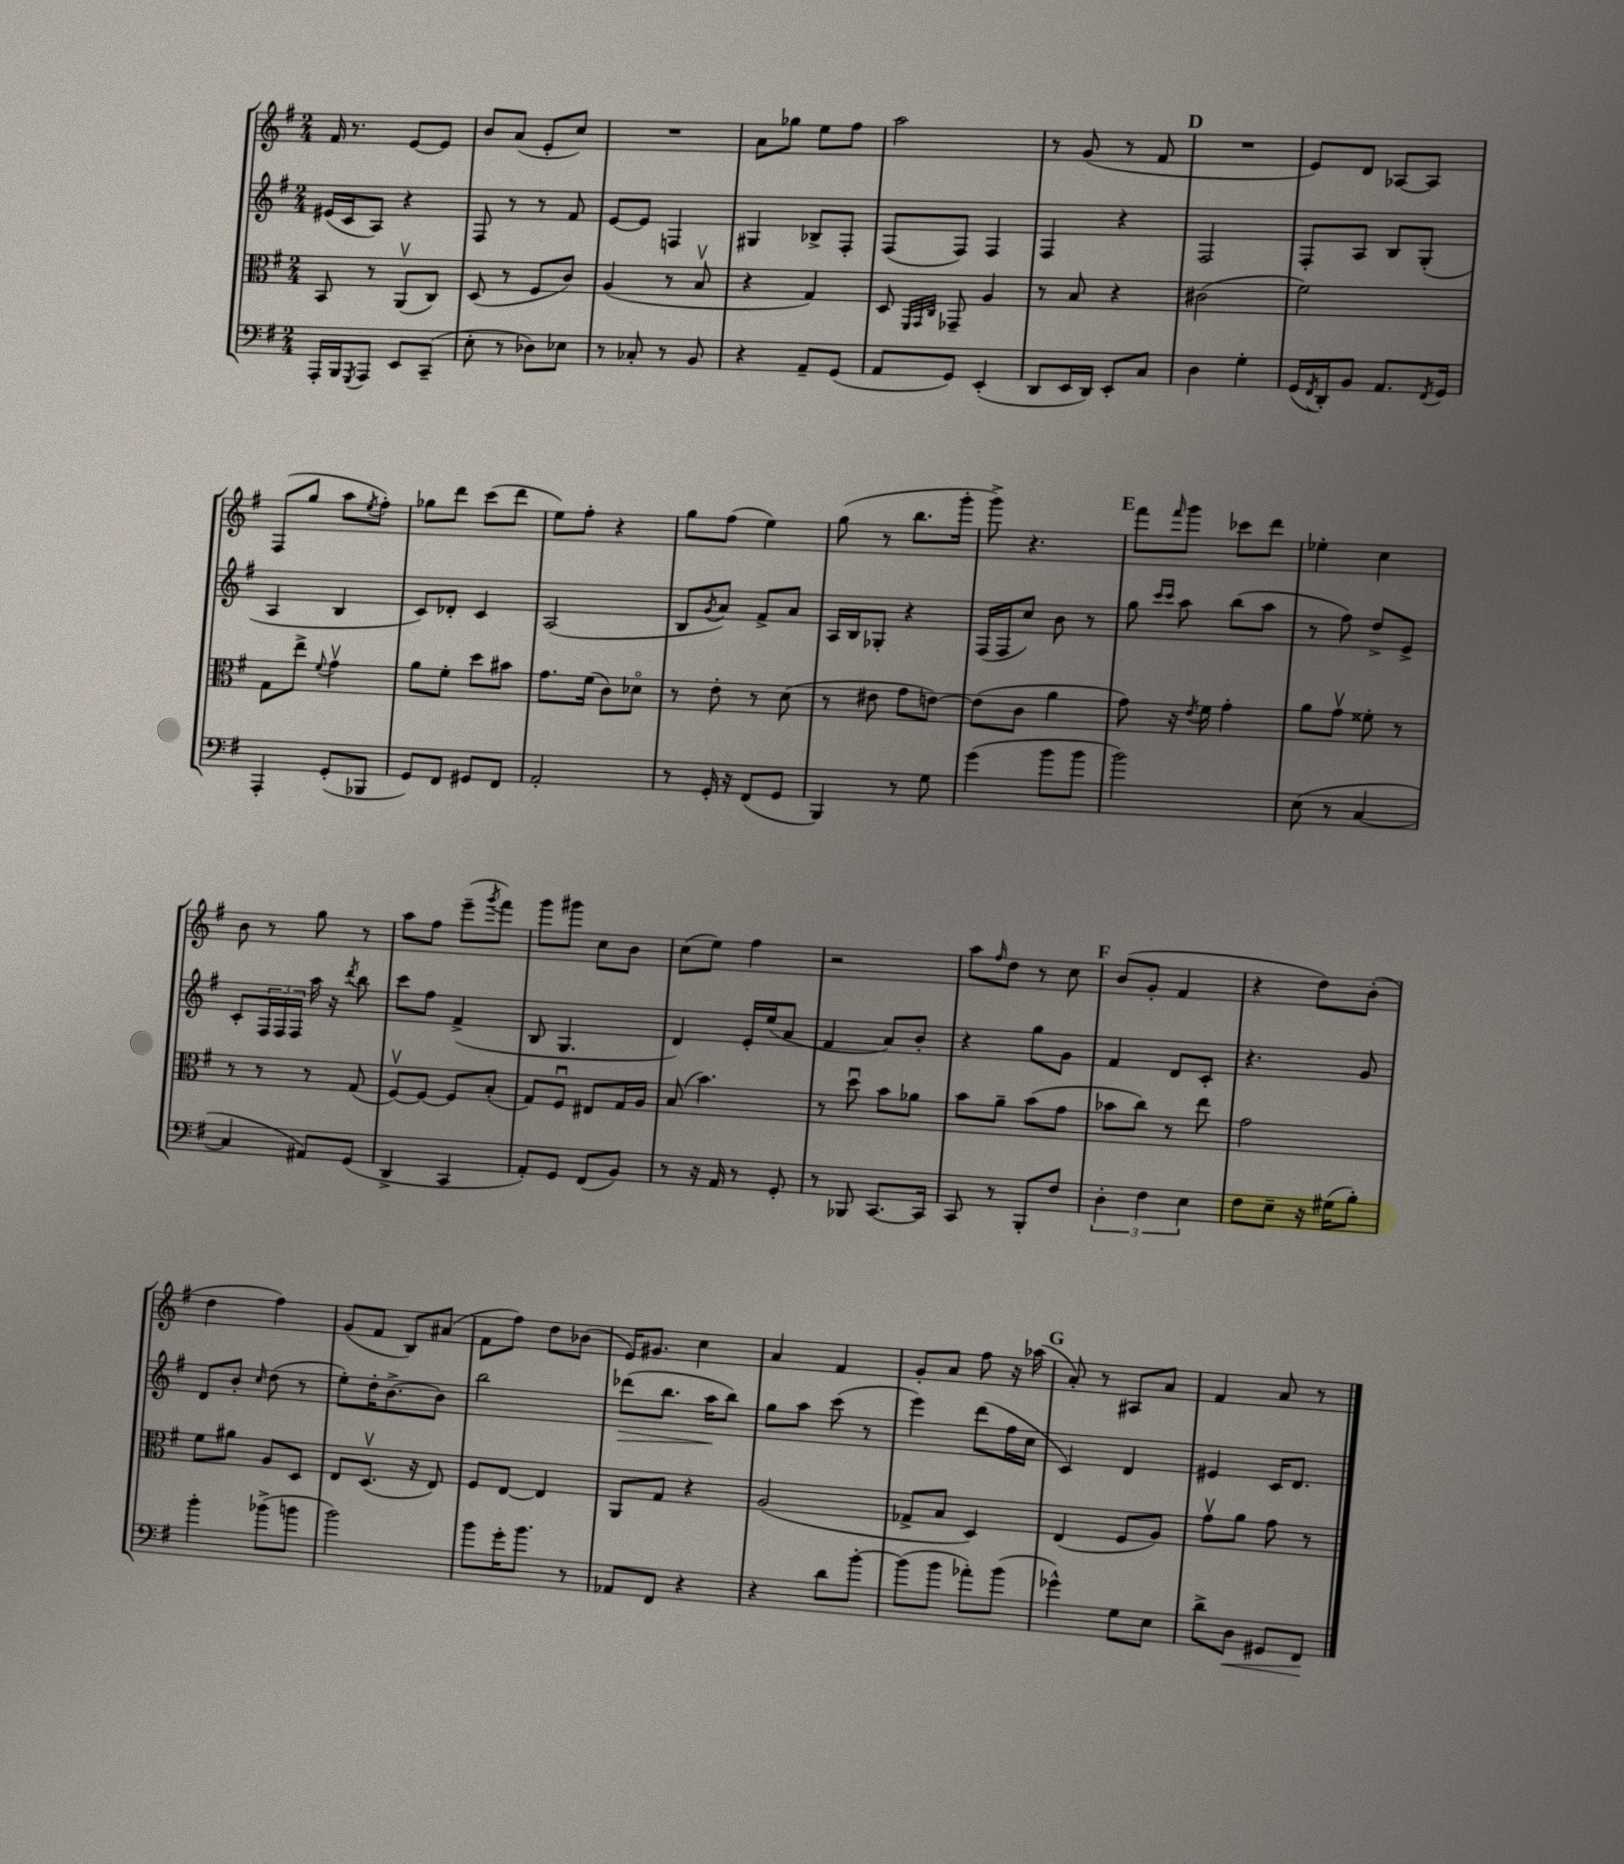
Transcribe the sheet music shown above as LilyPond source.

<<
\new StaffGroup <<
\new Staff = "s0" {
    \clef treble \key g \major \numericTimeSignature \time 2/4
    fis'16 r8. e'8~ e'8 |
    b'8 a'8( e'8-. c''8) |
    R2 |
    a'8 ges''8 e''8 fis''8 |
    a''2 |
    r8 g'8( r8 fis'8 |
    \mark \markup { \bold "D" } R2 |
    e'8) d'8 aes8~ aes8 |
    fis8( g''8 a''8 \acciaccatura { e''8 } fis''8-.) |
    ges''8 d'''8 c'''8( d'''8 |
    e''8) fis''8-. r4 |
    g''8 fis''8( e''4) |
    g''8( r8 b''8. g'''16-. |
    g'''8->) r4. |
    \mark \markup { \bold "E" } fis'''8 \grace { fis'''16 } g'''8 ces'''8 d'''8 |
    ees''4-. c''4 |
    b'8 r8 g''8 r8 |
    a''8 fis''8 e'''8--( \acciaccatura { g'''8 } fis'''8) |
    g'''8 gis'''8 c''8 b'8 |
    c''8( e''8) fis''4 |
    r2 |
    a''8 \grace { fis''16 } d''8 r8 c''8 |
    \mark \markup { \bold "F" } b'8( g'8-. fis'4 |
    r4 d''8) b'8-.( |
    d''4 fis''4) |
    g'8( fis'8 b8) ais'8( |
    fis'8 fis''8) d''8 bes'8( |
    e'16) gis'8. c''4 |
    a'4 fis'4 |
    g'8-. a'8 fis''8 r16 aes''16( |
    \mark \markup { \bold "G" } a'8-.) r8 ais8 a'8 |
    fis'4 a'8 r8 \bar "|." |
}
\new Staff = "s1" {
    \clef treble \key g \major \numericTimeSignature \time 2/4
    eis'16( c'16 a8) r4 |
    fis8 r8 r8 fis'8 |
    e'8~ e'8 f4 |
    gis4 bes8-> fis8-. |
    fis8( fis8) fis4 |
    fis4 r4 |
    \mark \markup { \bold "D" } fis2 |
    fis8-. a8 b8 g8-.( |
    a4 b4 |
    c'8) des'8-. c'4 |
    a2( |
    b8 \acciaccatura { g'8 } a'8) fis'8-> a'8 |
    a16 b16 ges8-. r4 |
    fis16( fis16 c''8) b'8 r8 |
    \mark \markup { \bold "E" } g''8 \grace { c'''16 c'''16 } a''8 b''8( a''8 |
    r8 fis''8) d''8-> e'8-> |
    c'8-. \tuplet 3/2 { fis16 fis16 fis16 } a''16 r16 \acciaccatura { d'''8 } b''8 |
    c'''8 fis''8 fis'4->( |
    b8 g4. |
    d'4) e'16-. e''16( a'8 |
    fis'4 a'8) b'8-. |
    r4 g''8 g'8 |
    \mark \markup { \bold "F" } fis'4 d'8 c'8-. |
    r4. g'8 |
    d'8 b'8-. \grace { c''16 } d''8( r8 |
    e''8-.) d''16-. b'8.~-> b'8 |
    b''2 |
    des'''8\>( b''8. a''16\! b''8) |
    g''8 a''8 c'''8( r8 |
    e'''4) d'''8( fis''16 c''16 |
    \mark \markup { \bold "G" } c'4) d'4 |
    eis'4 c'16 d'8. \bar "|." |
}
\new Staff = "s2" {
    \clef alto \key g \major \numericTimeSignature \time 2/4
    b,8 r8 a,8\upbow( c8) |
    d8( r8 fis8 c'8) |
    a4( r8 b8\upbow |
    r4 g4) |
    d8 \grace { fis,32 g,32 c32 } ges,8-- a4 |
    r8 b8 r4 |
    \mark \markup { \bold "D" } cis'2( |
    fis'2) |
    g8 e''8-> \appoggiatura { fis'8 } g'4\upbow |
    a'8 fis'8-. d''8 bis'8 |
    g'8. fis'16( c'8) des'8\flageolet |
    r8 e'8-. r8 d'8( |
    r8 eis'8 g'8 e'8~) |
    e'8( c'8 a'4 |
    \mark \markup { \bold "E" } g'8) r16 \acciaccatura { e'8 } fis'16 g'4-. |
    a'8 g'8\upbow fisis'8-. r8 |
    r8 r8 r8 g8( |
    fis8~\upbow) fis8~ fis8 b8-.( |
    g8) fis8\downbow eis8 g16 a16 |
    b8( b'4.) |
    r8 d''8\downbow b'8 aes'8 |
    b'8 a'8-- b'8( g'8 |
    \mark \markup { \bold "F" } bes'8 c''8) r8 e''8 |
    g'2 |
    fis'8 ais'8 a8 d8 |
    e8 d8.\upbow( r16 e8) |
    fis8 e8~ e4 |
    a,8 g8 r4 |
    a2( |
    ges8-> b8 d4) |
    \mark \markup { \bold "G" } e4( fis8 a8) |
    g'8\upbow a'8 g'8 r8 \bar "|." |
}
\new Staff = "s3" {
    \clef bass \key g \major \numericTimeSignature \time 2/4
    a,,16-. b,,16 \acciaccatura { g,,8 } a,,8 e,8 c,8--( |
    e8-. r8 des8) ees8 |
    r8 ces8-. r8 b,8 |
    r4 a,8-- g,8( |
    a,8 g,8) e,4-.( |
    d,8 e,16 d,16) e,8-. c8 |
    \mark \markup { \bold "D" } d4 g4-. |
    g,16( \acciaccatura { fis,8 } d,16-.) b,8 a,8. \acciaccatura { fis,8 } g,16 |
    a,,4-. g,8-.( bes,,8 |
    g,8) fis,8 gis,8 fis,8 |
    a,2-. |
    r8 g,16-. r16 fis,8( g,8 |
    b,,4) r8 g8 |
    g'4( b'8 b'8 |
    \mark \markup { \bold "E" } b'2) |
    e8( r8 c4~ |
    c4 ais,8) g,8( |
    d,4-> c,4 |
    a,8-.) g,8 fis,8( b,8) |
    r8 r16 a,16 r8 g,8-. |
    r8 bes,,8 c,8.~ c,16 |
    c,8 r8 b,,8-. fis8 |
    \mark \markup { \bold "F" } \tuplet 3/2 { d4-. fis4 e4 } |
    fis8 e8-- r16 gis16( b8-.) |
    b'4-. bes'8->( b'8 |
    b'2) |
    b'8 g'16-. b'8. r8 |
    aes,8 fis,8 r4 |
    r4 d'8 b'8~-. |
    b'8( b'8 aes'8-.) b'8( |
    \mark \markup { \bold "G" } ges'4-^) g8 e8 |
    d'8-> d8\< gis,8 fis,8\! \bar "|." |
}
>>
>>
\layout { \context { \Score \remove "Bar_number_engraver" } }
